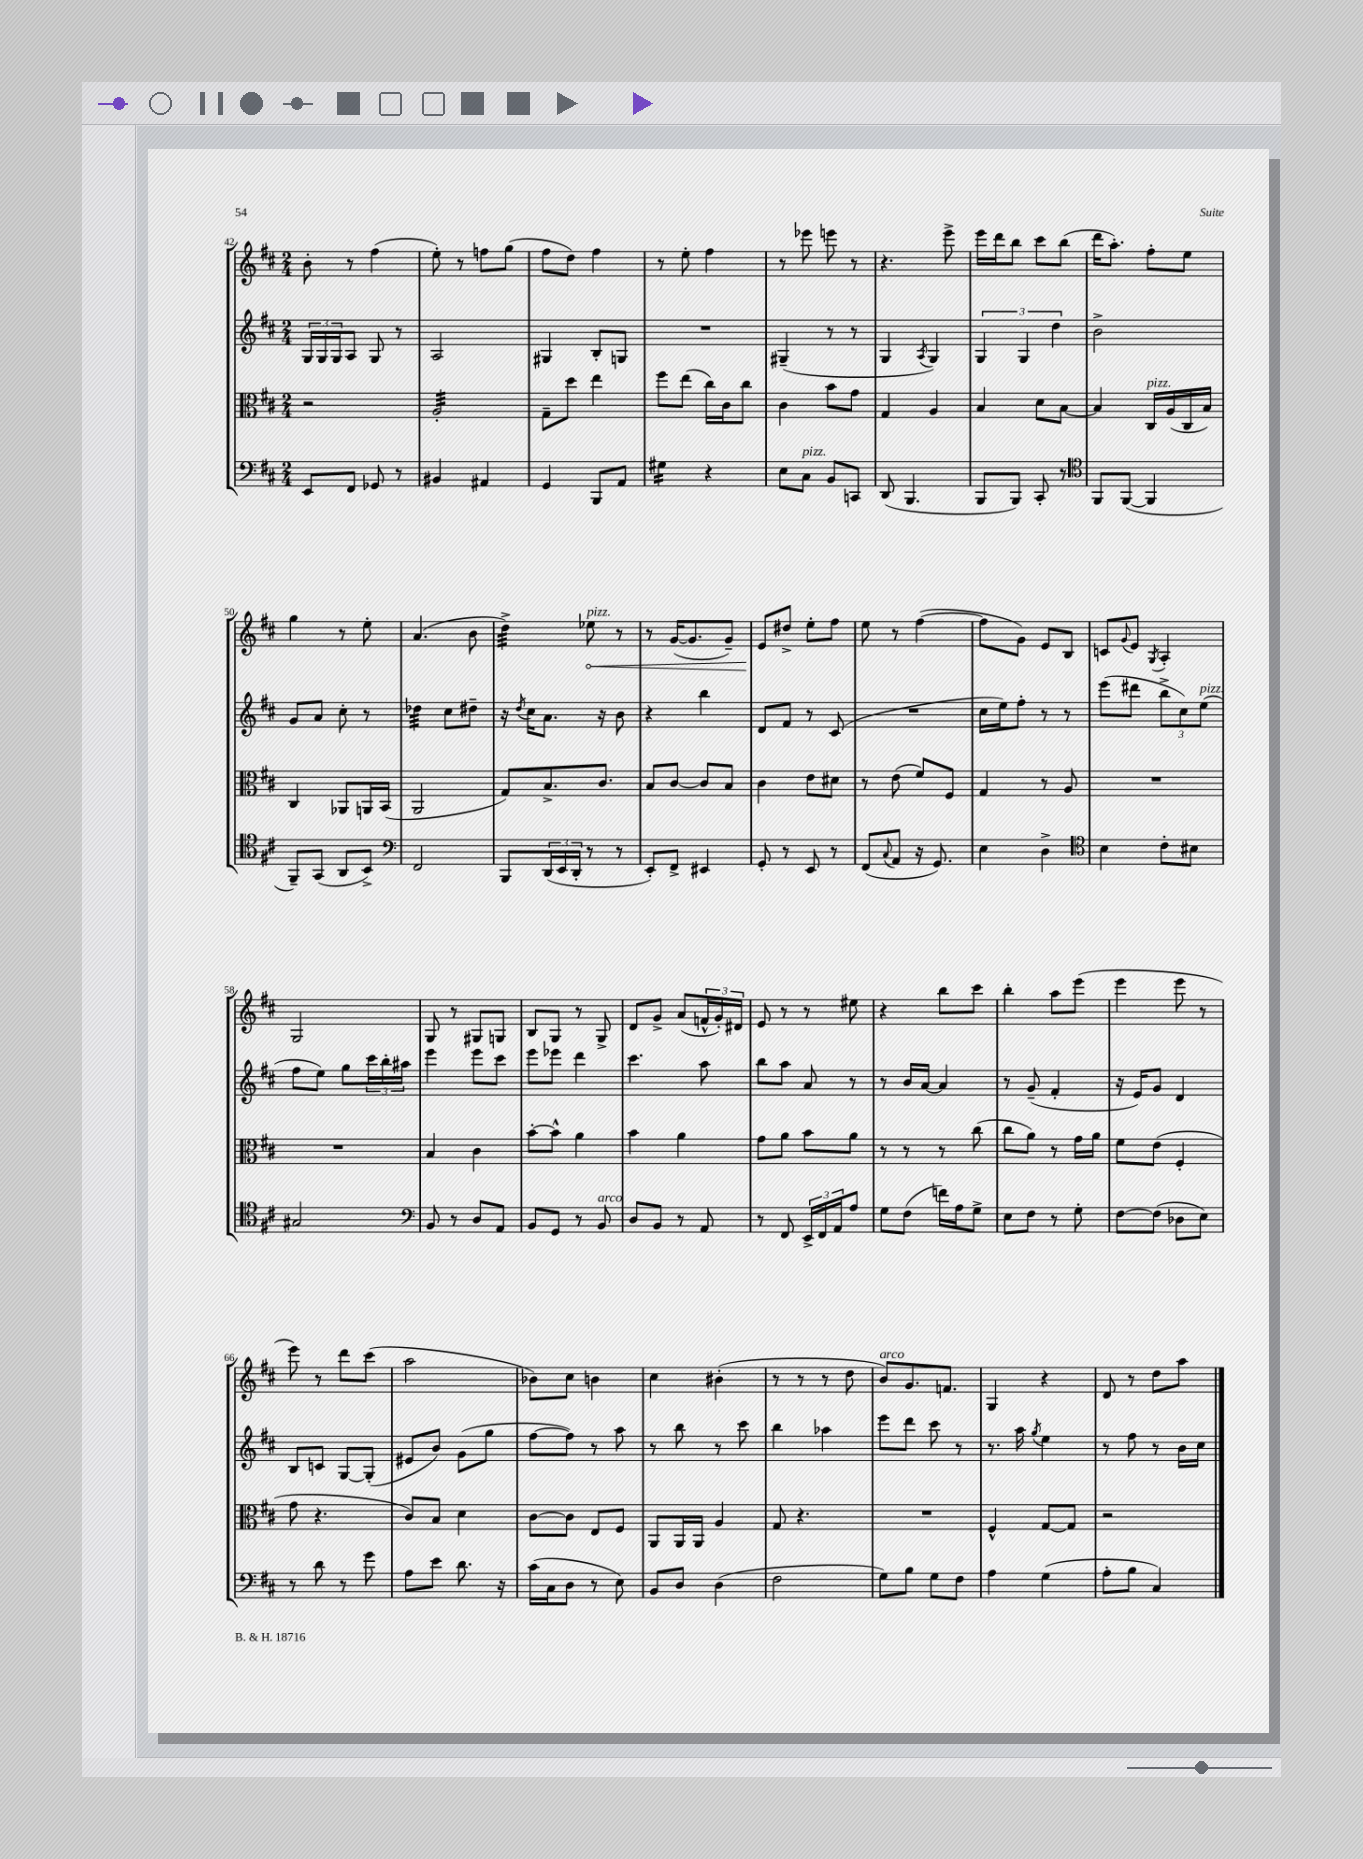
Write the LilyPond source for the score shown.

<<
\new StaffGroup <<
\new Staff = "s0" {
    \clef treble \key d \major \numericTimeSignature \time 2/4
    b'8-. r8 fis''4( |
    e''8-.) r8 f''8 g''8( |
    fis''8 d''8) fis''4 |
    r8 e''8-. fis''4 |
    r8 ees'''8 e'''8 r8 |
    r4. e'''8-> |
    e'''16 d'''16 b''8 cis'''8 b''8( |
    d'''16 a''8.-.) fis''8-. e''8 |
    g''4 r8 e''8-. |
    a'4.( b'8 |
    d''4:32->) \once \override Hairpin.circled-tip = ##t ees''8\<^\markup { \italic "pizz." } r8 |
    r8 g'16~( g'8. g'8--) |
    e'8\! dis''8-> e''8-. fis''8 |
    e''8 r8 fis''4~( |
    fis''8 g'8) e'8 b8 |
    c'8 \appoggiatura { g'8 } e'8 \acciaccatura { g8 } a4-. |
    g2 |
    g8 r8 gis8 g8 |
    b8 g8 r8 g8-> |
    d'8 g'8-> a'8( \tuplet 3/2 { f'16-^ g'16-.) dis'16 } |
    e'8 r8 r8 eis''8 |
    r4 b''8 cis'''8 |
    b''4-. a''8 e'''8( |
    e'''4 e'''8 r8 |
    e'''8) r8 d'''8 cis'''8( |
    a''2 |
    bes'8) cis''8 b'4 |
    cis''4 bis'4-.( |
    r8 r8 r8 d''8 |
    b'8^\markup { \italic "arco" }) g'8. f'8. |
    g4 r4 |
    d'8 r8 d''8 a''8 \bar "|." |
}
\new Staff = "s1" {
    \clef treble \key d \major \numericTimeSignature \time 2/4
    \tuplet 3/2 { g16 g16 g16 } a8 g8 r8 |
    a2 |
    gis4 b8-. g8 |
    R2 |
    gis4--( r8 r8 |
    g4 \acciaccatura { a8 } g4) |
    \tuplet 3/2 { g4 g4 d''4 } |
    b'2-> |
    g'8 a'8 cis''8-. r8 |
    des''4:32 cis''8 dis''8-- |
    r16 \acciaccatura { d''8 } cis''16 a'8. r16 b'8 |
    r4 b''4 |
    d'8 fis'8 r8 cis'8( |
    R2 |
    cis''16 e''16) fis''8-. r8 r8 |
    e'''8( dis'''8 \tuplet 3/2 { b''8-> cis''8) e''8^\markup { \italic "pizz." }( } |
    fis''8 e''8) g''8 \tuplet 3/2 { cis'''16 b''16-. ais''16 } |
    e'''4 e'''8 cis'''8 |
    e'''8 ees'''8 d'''4 |
    cis'''4. a''8 |
    b''8 a''8 a'8 r8 |
    r8 b'16 a'16~ a'4 |
    r8 g'8--( fis'4-. |
    r16 e'16) g'8 d'4 |
    b8 c'8 g8~ g8-.( |
    eis'8 b'8) g'8( g''8 |
    fis''8~ fis''8) r8 a''8 |
    r8 b''8 r8 cis'''8 |
    b''4 aes''4 |
    e'''8 d'''8 cis'''8 r8 |
    r8. a''16 \acciaccatura { g''8 } e''4 |
    r8 fis''8 r8 b'16 cis''16 \bar "|." |
}
\new Staff = "s2" {
    \clef alto \key d \major \numericTimeSignature \time 2/4
    r2 |
    a2:32-. |
    g8-- d''8 e''4 |
    fis''8 e''8( cis''16) cis'16 cis''8 |
    cis'4 b'8 g'8 |
    g4 a4 |
    b4 d'8 b8~ |
    b4 cis16^\markup { \italic "pizz." } a16( cis16 b16) |
    cis4 aes,8 a,16 b,16( |
    a,2 |
    g8) b8.-> cis'8. |
    b8 cis'8~ cis'8 b8 |
    cis'4 e'8 dis'8 |
    r8 e'8( fis'8) fis8 |
    g4 r8 a8 |
    R2 |
    R2 |
    b4 cis'4 |
    b'8~-. b'8-^ a'4 |
    b'4 a'4 |
    g'8 a'8 b'8 a'8 |
    r8 r8 r8 cis''8( |
    cis''8 a'8) r8 g'16 a'16 |
    fis'8 e'8( fis4-. |
    g'8 r4. |
    cis'8) b8 d'4 |
    cis'8~ cis'8 e8 fis8 |
    a,8 a,16 a,16 a4 |
    g8 r4. |
    R2 |
    fis4-^ g8~ g8 |
    r2 \bar "|." |
}
\new Staff = "s3" {
    \clef bass \key d \major \numericTimeSignature \time 2/4
    e,8 fis,8 ges,8 r8 |
    bis,4 ais,4 |
    g,4 b,,8 a,8 |
    gis4:16 r4 |
    e8 cis8^\markup { \italic "pizz." } b,8 c,8 |
    d,8( b,,4. |
    b,,8 b,,8) cis,8-. r8 |
    \clef tenor fis,8 fis,8~( fis,4 |
    fis,8--) g,8( a,8 b,8->) |
    \clef bass fis,2 |
    b,,8 \tuplet 3/2 { d,16( e,16 d,16-. } r8 r8 |
    e,8-.) fis,8-> eis,4 |
    g,8-. r8 e,8 r8 |
    fis,8( \appoggiatura { cis8 } a,8 r16 g,8.) |
    e4 d4-> |
    \clef tenor b4 cis'8-. bis8 |
    gis2 |
    \clef bass b,8 r8 d8 a,8 |
    b,8 g,8 r8 b,8^\markup { \italic "arco" } |
    d8 b,8 r8 a,8 |
    r8 fis,8 \tuplet 3/2 { e,16-> fis,16 a,16 } a8 |
    g8 fis8( f'16) a16 g8-> |
    e8 fis8 r8 g8-. |
    fis8~ fis8( des8 e8) |
    r8 d'8 r8 g'8 |
    a8 e'8 d'8. r16 |
    cis'16( cis16 d8 r8 e8) |
    b,8 d8 d4( |
    fis2 |
    g8) b8 g8 fis8 |
    a4 g4( |
    a8-. b8 cis4) \bar "|." |
}
>>
>>
\layout { \context { \Score currentBarNumber = #42 } }
